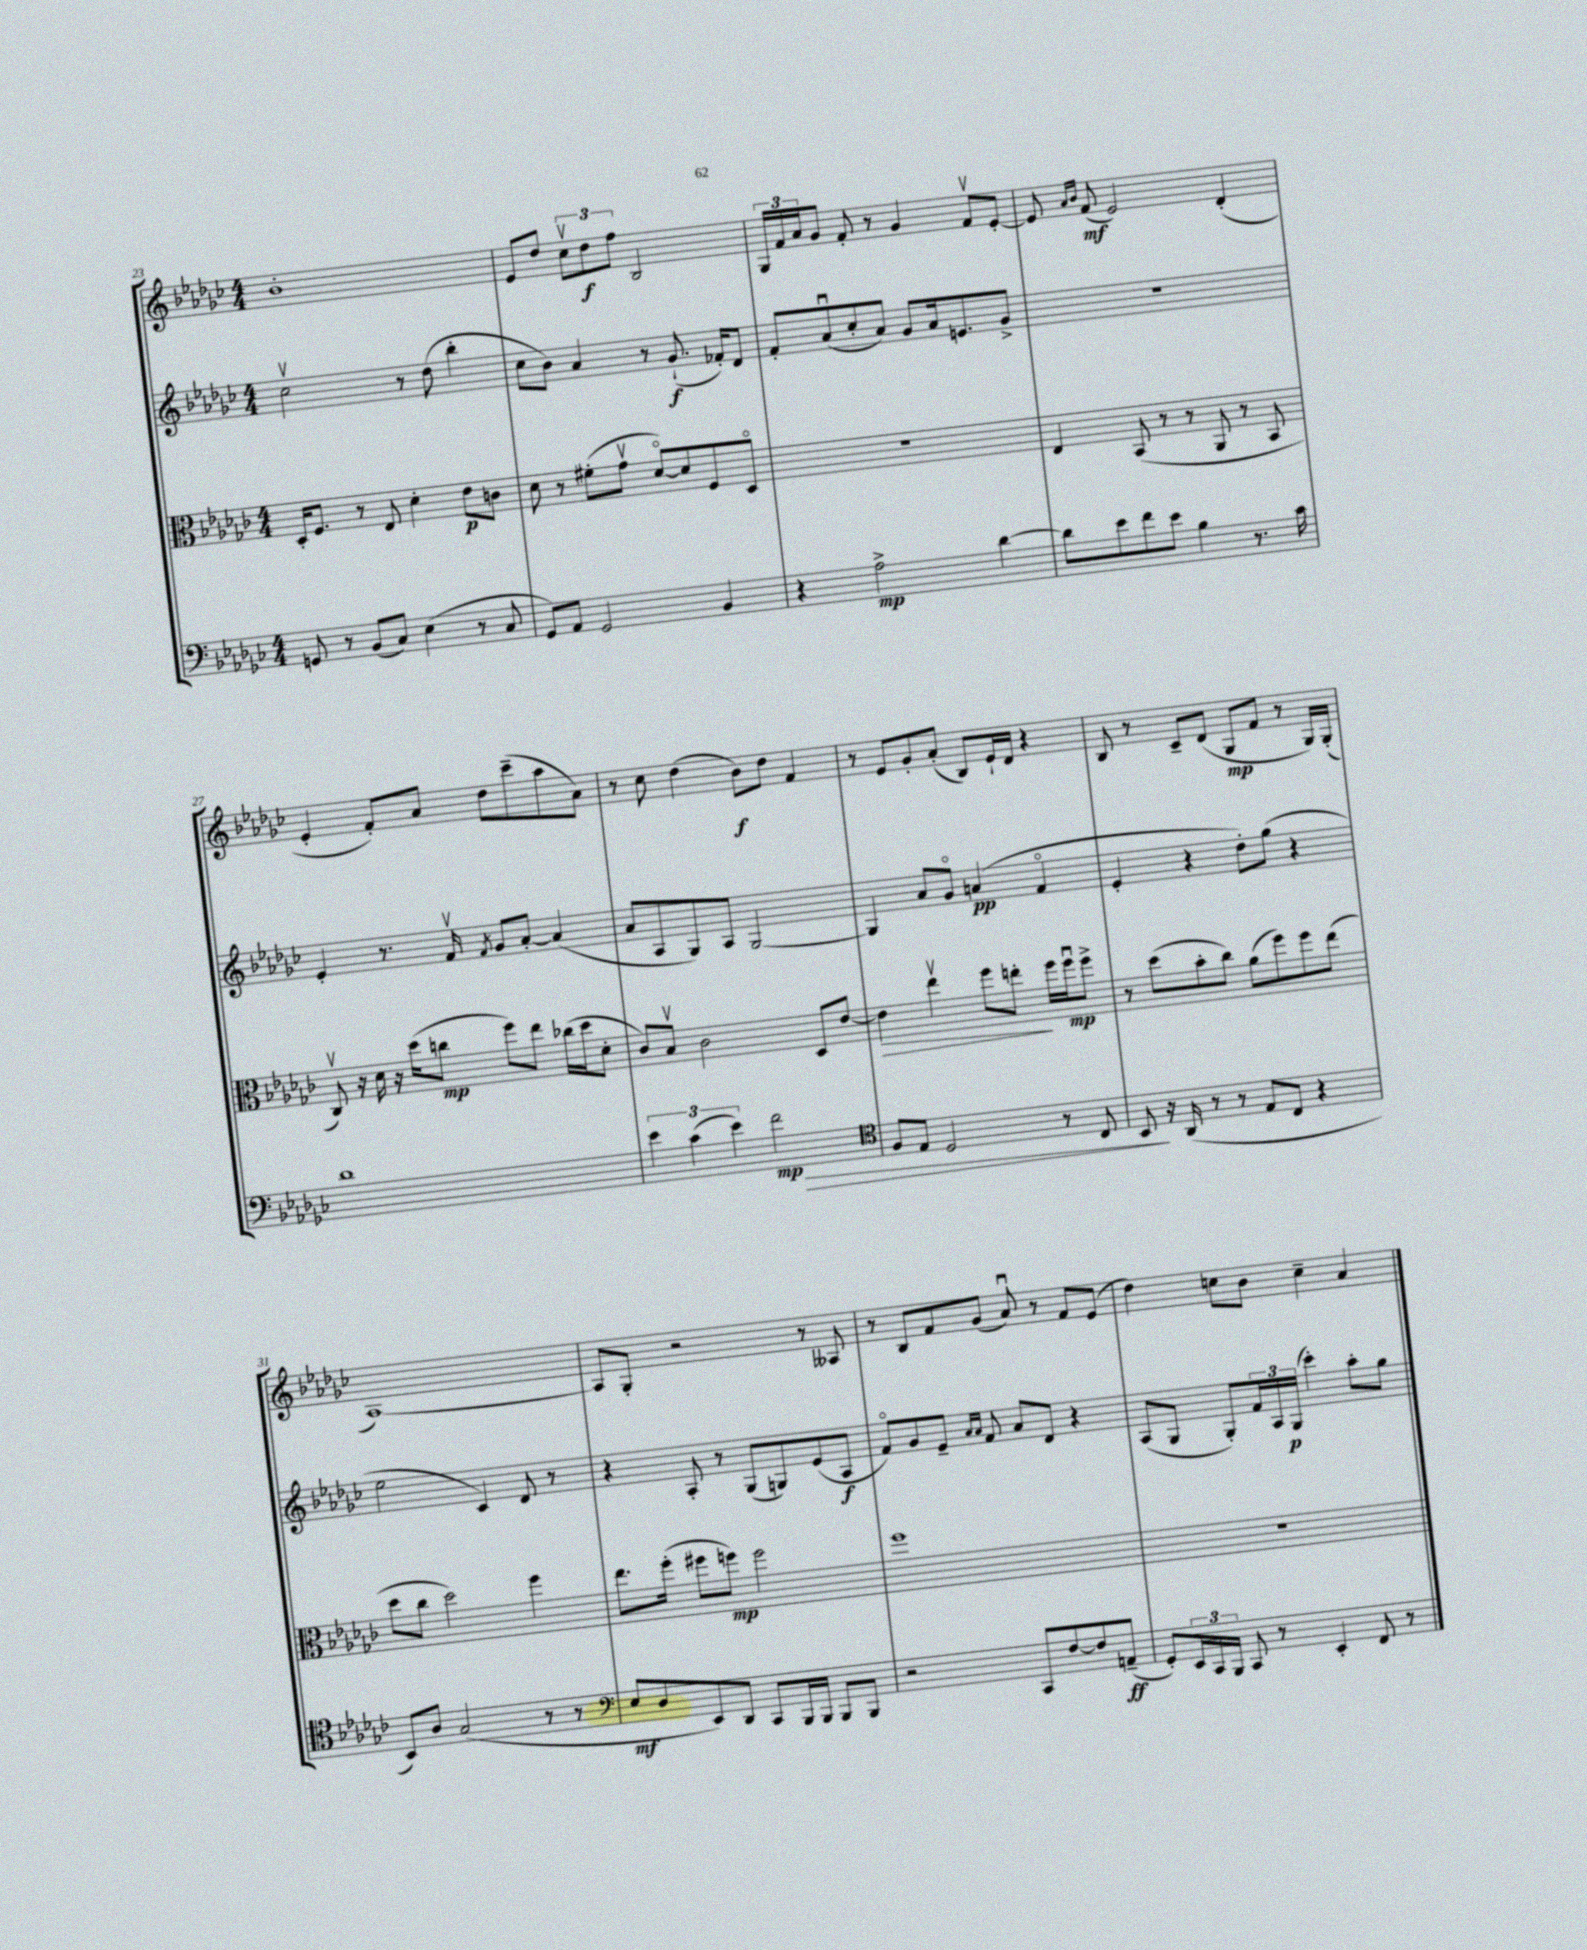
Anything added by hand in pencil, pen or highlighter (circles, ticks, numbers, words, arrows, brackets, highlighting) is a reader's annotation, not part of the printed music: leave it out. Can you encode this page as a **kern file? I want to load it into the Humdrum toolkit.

**kern	**dynam	**kern	**dynam	**kern	**dynam	**kern	**dynam
*part4	*part4	*part3	*part3	*part2	*part2	*part1	*part1
*staff4	*staff4	*staff3	*staff3	*staff2	*staff2	*staff1	*staff1
*clefF4	*	*clefC3	*	*clefG2	*	*clefG2	*
*k[b-e-a-d-g-c-]	*	*k[b-e-a-d-g-c-]	*	*k[b-e-a-d-g-c-]	*	*k[b-e-a-d-g-c-]	*
*M4/4	*	*M4/4	*	*M4/4	*	*M4/4	*
=23	=23	=23	=23	=23	=23	=23	=23
8GGn/	.	16D-'/KL	.	2cc-v\	.	1b-'	.
.	.	8.F/J	.	.	.	.	.
8r	.	.	.	.	.	.	.
(8BB-/L	.	8r	.	.	.	.	.
8C-/J)	.	8E-/	.	.	.	.	.
(4E-\	.	4d-'\	.	8r	.	.	.
.	.	.	.	(8dd-\	.	.	.
8r	.	8e-\L	p	4bb-'\	.	.	.
8C-/	.	8cn\J	.	.	.	.	.
=24	=24	=24	=24	=24	=24	=24	=24
8GG-/L)	.	8d-\	.	8cc-\L	.	8e-/L	.
8AA-/J	.	8r	.	8b-\J)	.	8dd-/J	.
2GG-/	.	(8f#X'\L	.	4a-/	.	12cc-v\L	.
.	.	.	.	.	.	12dd-\	f
.	.	8g-v\J	.	.	.	.	.
.	.	.	.	.	.	12ff\J	.
.	.	[8d-/L)	.	8r	.	2B-/	.
.	.	8d-/]	.	(8.g-`/	f	.	.
4BB-/	.	8F/	.	.	.	.	.
.	.	.	.	16f-X'/KL)	.	.	.
.	.	8D-/J	.	8d-/J	.	.	.
=25	=25	=25	=25	=25	=25	=25	=25
4r	.	1r	.	8f'/L	.	24G-/LL	.
.	.	.	.	.	.	24f/	.
.	.	.	.	.	.	24a-/J	.
.	.	.	.	(8a-u/	.	8g-/J	.
2A-^\	mp	.	.	8cc-'/	.	8f'/	.
.	.	.	.	8a-/J)	.	8r	.
.	.	.	.	8g-/L	.	4g-/	.
.	.	.	.	16a-/k	.	.	.
.	.	.	.	8.en/	.	.	.
[4d-\	.	.	.	.	.	8fv/L	.
.	.	.	.	8g-^/J	.	[8e-'/J	.
=26	=26	=26	=26	=26	=26	=26	=26
8d-\L]	.	4E-/	.	1r	.	8e-/]	.
.	.	.	.	.	.	16qqa-/LL	.
.	.	.	.	.	.	16qqb-/JJ	.
8e-\	.	.	.	.	.	(8f/	mf
8f\	.	(8BB-/	.	.	.	2e-/)	.
8e-\J	.	8r	.	.	.	.	.
4B-\	.	8r	.	.	.	.	.
.	.	8AA-/	.	.	.	.	.
8.r	.	8r	.	.	.	(4d-'/	.
.	.	8BB-/	.	.	.	.	.
16c-\	.	.	.	.	.	.	.
!!LO:LB:g=z
=27	=27	=27	=27	=27	=27	=27	=27
1d-	.	8C-v/)	.	4e-'/	.	4e-'/	.
.	.	16r	.	.	.	.	.
.	.	16d-\	.	.	.	.	.
.	.	16r	.	8.r	.	8f'/L)	.
.	.	(16dd-\KL	.	.	.	.	.
.	.	8ccn\J	mp	.	.	8a-/J	.
.	.	.	.	16fv/	.	.	.
.	.	.	.	8qf/	.	.	.
.	.	8ff\L)	.	8g-/L	.	8dd-\L	.
.	.	8ee-\J	.	[8a-'/J	.	(8ccc-~\	.
.	.	(16cc-X\LL	.	(4a-/]	.	8aa-\	.
.	.	16dd-\J	.	.	.	.	.
.	.	8d-'\J	.	.	.	8a-\J)	.
=28	=28	=28	=28	=28	=28	=28	=28
6e-\	.	8c-/L)	.	8a-/L	.	8r	.
.	.	8B-v/J	.	8A-/	.	8cc-\	.
(6c-\	.	.	.	.	.	.	.
.	.	2c-\	.	8G-/)	.	(4dd-\	.
6e-\)	.	.	.	.	.	.	.
.	.	.	.	8A-/J	.	.	.
!	!LO:HP:b	!	!	!	!	!	!
2f\	> mp	.	.	[2G-/	.	8b-\L)	f
.	.	.	.	.	.	8dd-\J	.
.	.	8D-/L	.	.	.	4f/	.
.	.	[8e-/J	.	.	.	.	.
=29	=29	=29	=29	=29	=29	=29	=29
*clefC4	*	*	*	*	*	*	*
!	!	!	!LO:HP:b	!	!	!	!
8F/L	.	4e-\]	>	4G-/]	.	8r	.
8E-/J	.	.	.	.	.	8e-/L	.
2D-/	.	4ee-v\	.	8a-/L	.	8g-'/	.
.	.	.	.	8g-/J	.	(8a-'/J	.
.	.	8ff\L	.	(4an/	pp	8B-/L)	.
.	.	8een'\J	.	.	.	16e-`/L	.
.	.	.	.	.	.	16d-/JJ	.
8r	.	16ff\LL	]	4f/	.	4r	.
.	.	16ffu\J	mp	.	.	.	.
8C-/	.	8ff^\J	.	.	.	.	.
=30	=30	=30	=30	=30	=30	=30	=30
8BB-/	.	8r	.	4e-'/	.	8B-/	.
16r	]	(8dd-\L	.	.	.	8r	.
(16AA-/	.	.	.	.	.	.	.
8r	.	8b-'\	.	4r	.	8c-~/L	.
8r	.	8cc-\J)	.	.	.	(8d-/J	.
8E-/L	.	(8a-\L	.	8dd-'\L)	.	8G-/L	mp
8C-/J	.	8ff\)	.	(8gg-\J	.	8f/J	.
4r	.	8ff\	.	4r	.	8r	.
.	.	(8ee-\J	.	.	.	16G-/LL)	.
.	.	.	.	.	.	(16G-'/JJ	.
!!LO:LB:g=z
=31	=31	=31	=31	=31	=31	=31	=31
8BB-/L)	.	8dd-\L	.	2ee-\	.	[1A-)	.
8A-/J	.	8cc-\J	.	.	.	.	.
(2G-/	.	2dd-\)	.	.	.	.	.
.	.	.	.	4c-/)	.	.	.
8r	.	4ff\	.	8d-/	.	.	.
8r	.	.	.	8r	.	.	.
=32	=32	=32	=32	=32	=32	=32	=32
*clefF4	*	*	*	*	*	*	*
8E-/L	mf	8.ee-\L	.	4r	.	8A-/L]	.
8D-/	.	.	.	.	.	8G-'/J	.
.	.	(16ff'\Jk	.	.	.	.	.
8EE-/)	.	8ff#X\L	.	8A-'/	.	2r	.
8DD-/J	.	8ffn\J)	mp	8r	.	.	.
8CC-/L	.	2ff\	.	(8G-/L	.	.	.
16BBB-/L	.	.	.	8Gn/)	.	.	.
16BBB-/JJ	.	.	.	.	.	.	.
8BBB-/L	.	.	.	(8e-/	.	8r	.
8BBB-/J	.	.	.	8A-/J	f	8A--X/	.
=33	=33	=33	=33	=33	=33	=33	=33
2r	.	1ff	.	8f/L)	.	8r	.
.	.	.	.	8g-/	.	8B-/L	.
.	.	.	.	8e-~/J	.	8f/	.
.	.	.	.	16qqa-/LL	.	.	.
.	.	.	.	16qqa-/JJ	.	.	.
.	.	.	.	8f/	.	(8g-/J	.
8CC-/L	.	.	.	8a-/L	.	8a-u/)	.
[8F/	.	.	.	8d-/J	.	8r	.
8F/]	.	.	.	4r	.	8f/L	.
(8AAn~/J	ff	.	.	.	.	(8e-/J	.
=34	=34	=34	=34	=34	=34	=34	=34
8GG-'/L)	.	1r	.	(8A-/L	.	4dd-\)	.
24EE-/L	.	.	.	8G-/J	.	.	.
24CC-/	.	.	.	.	.	.	.
24BBB-/JJ	.	.	.	.	.	.	.
8CC-/	.	.	.	8G-'/L)	.	8ccn\L	.
8r	.	.	.	24f/L	.	8b-\J	.
.	.	.	.	24A-/	.	.	.
.	.	.	.	(24G-/JJ	p	.	.
4EE-'/	.	.	.	4ccc-'\)	.	4cc~\	.
8FF/	.	.	.	8aa-'\L	.	4a-/	.
8r	.	.	.	8gg-\J	.	.	.
==	==	==	==	==	==	==	==
*-	*-	*-	*-	*-	*-	*-	*-
